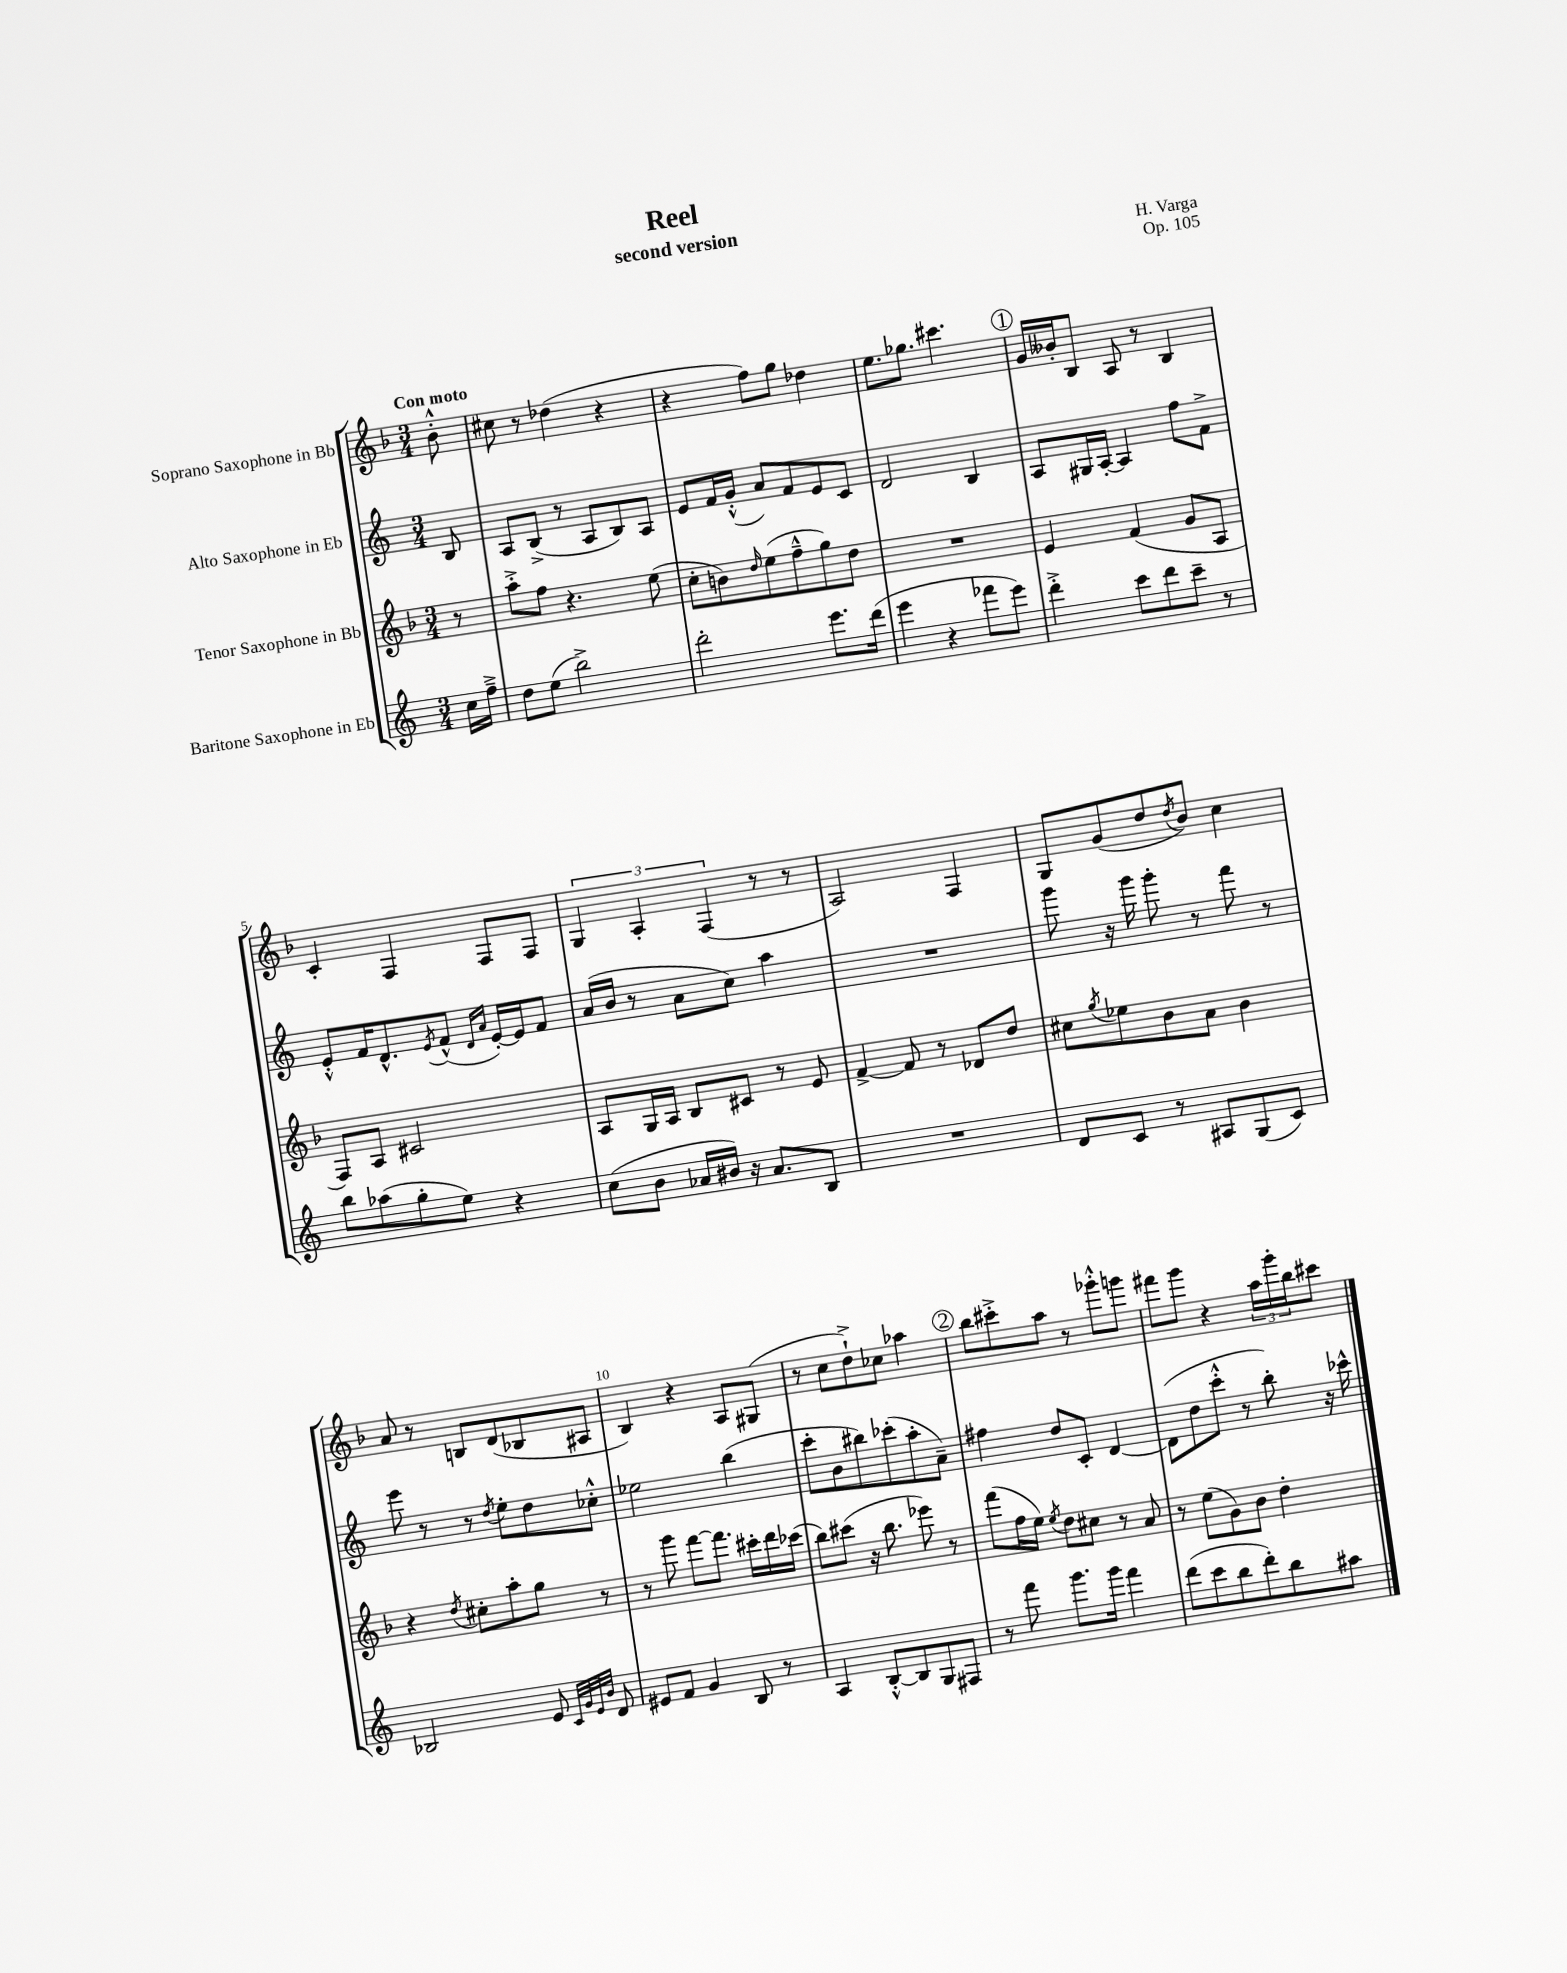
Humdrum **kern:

**kern	**kern	**kern	**kern
*part4	*part3	*part2	*part1
*staff4	*staff3	*staff2	*staff1
*I"Baritone Saxophone in Eb	*I"Tenor Saxophone in Bb	*I"Alto Saxophone in Eb	*I"Soprano Saxophone in Bb
*clefG2	*clefG2	*clefG2	*clefG2
*k[]	*k[b-]	*k[]	*k[b-]
*M3/4	*M3/4	*M3/4	*M3/4
=	=	=	=
!	!	!	!LO:TX:a:B:t=Con moto
16cc\LL	8r	8B/	8b-'^^\
16ff~^\JJ	.	.	.
=1	=1	=1	=1
8dd\L	8aa'^\L	8A/L	8cc#X\
(8ee\J	8ff\J	(8B^/J	8r
2bb^\)	4.r	8r	(4dd-X\
.	.	8A/L	.
.	.	8B/)	4r
.	(8ee\	8A/J	.
=2	=2	=2	=2
2ddd'\	8cc'\L	8e/L	4r
.	8bn\)	16f/L	.
.	.	(16g'^^/JJ	.
.	16qqdd/	.	.
.	(8ee\	8a/L)	8ff\L)
.	8ff~^^\	8f/	8gg\J
8.eee\L	8gg\)	8e/	4dd-X\
.	8dd\J	8c/J	.
(16ddd\Jk	.	.	.
=3	=3	=3	=3
4eee\	2.r	2d/	8.ee\L
.	.	.	8.gg-X\J
4r	.	.	.
.	.	.	4.ccc#X\
8fff-X\L	.	4B/	.
8eee\J)	.	.	.
!!LO:REH:place=s1:t=1
=4	=4	=4	=4
4ddd'^\	4e/	8A/L	16g/LL
.	.	.	16b--X'/J
.	.	16G#X/L	8B-/J
.	.	[16A'/JJ	.
8ccc\L	(4f/	4A/]	8A/
8ddd\	.	.	8r
8ccc~\J	8g/L	8ff\L	4B-/
8r	8A/J	8f^\J	.
!!LO:LB:g=z
=5	=5	=5	=5
8bb\L	8F/L)	8e'^^/L	4c'/
(8aa-X\	8A/J	16f/K	.
.	.	8.d^^/	.
8gg'\	2c#X/	.	4F/
.	.	8qe/	.
8ee\J)	.	(8f^^/J	.
.	.	16qqd/LL	.
.	.	16qqa/JJ	.
4r	.	[16e'/LL)	8F/L
.	.	16e/J]	.
.	.	8f/J	8F/J
=6	=6	=6	=6
(8cc\L	8A/L	(16a/LL	6G/
.	.	16b/JJ	.
8b\J	16G/L	8r	.
.	.	.	6A'/
.	16A/JJ	.	.
16a-X/LL	8B-/L	8a\L	.
16b#X/JJ)	.	.	.
.	.	.	(6F/
16r	8c#X/J	8cc\J)	.
8.a-/L	.	.	.
.	8r	4aa\	8r
8B/J	8e/	.	8r
=7	=7	=7	=7
2.r	[4f^/	2.r	2A/)
.	8f/]	.	.
.	8r	.	.
.	8d-X/L	.	4F/
.	8dd/J	.	.
=8	=8	=8	=8
8d/L	8cc#X\L	8ggg\	8G/L
.	8qgg/	.	.
8c/J	8ee-X\	16r	(8g/
.	.	16ggg\	.
8r	8b-\	8ggg'\	8dd/
.	.	.	8qdd/
8A#X/L	8a\J	8r	8b-/J)
(8G/	4b-\	8fff\	4cc\
8c/J)	.	8r	.
!!LO:LB:g=z
=9	=9	=9	=9
2B-X/	4r	8eee\	8a/
.	.	8r	8r
.	8qdd/	.	.
.	8cc#X'\L	8r	8Bn/L
.	.	8qdd/	.
.	8aa'\	8ee'\L	(8d/
8e/	8gg\J	8dd\	8B-X/
32qqc/LLL	.	.	.
32qqg/	.	.	.
32qqe/	.	.	.
32qqb/JJJ	.	.	.
8d/	8r	8cc-X'^^\J	8A#X/J
=10	=10	=10	=10
8e#X/L	8r	2ee-X\	4B-/)
8f/J	8ggg\	.	.
4g/	[8fff\L	.	4r
.	8.fff\J]	.	.
8B/	.	(4bb\	8A/L
.	16ccc#X'\LL	.	.
8r	16ddd\	.	(8G#X/J
.	(16ccc-X\JJ	.	.
=11	=11	=11	=11
4A/	8bb-\L)	8ccc'\L	8r
.	(8ccc#X\J	8b\	8cc\L
[8B'^^/L	16r	8bb#X\)	8dd`^\)
.	8.bb-\	.	.
8B/]	.	(8ccc-X'\	8cc-X\J
8G/	8eee-X\)	8aa'\	4aa-X\
8F#X/J	8r	8a~\J)	.
!!LO:REH:place=s1:t=2
=12	=12	=12	=12
8r	(8fff\L	4ff#X\	8bb-\L
8fff\	16ff\L	.	8ccc#X'^\
.	16ee\JJ)	.	.
.	8qee/	.	.
8.ggg\L	8dd\L	8dd/L	8aa\J
.	8cc#X\J	8c'/J	8r
16ggg\Jk	.	.	.
4fff\	8r	[4d/	8ggg-X'^^\L
.	8a/	.	8gggn\J
=13	=13	=13	=13
(8ddd\L	8r	(8d\L]	8fff#X\L
8ccc\	(8ee\L	8dd\	8ggg\J
8bb\	8g\)	8ccc'^^\J	4r
8ddd'\)	8b-\J	8r	.
8bb\	4dd'\	8bb'\)	24aa\LL
.	.	.	24ggg'\
.	.	.	24bb-\J
8aa#X\J	.	16r	8ccc#X\J
.	.	16ccc-X^^\	.
==	==	==	==
*-	*-	*-	*-
